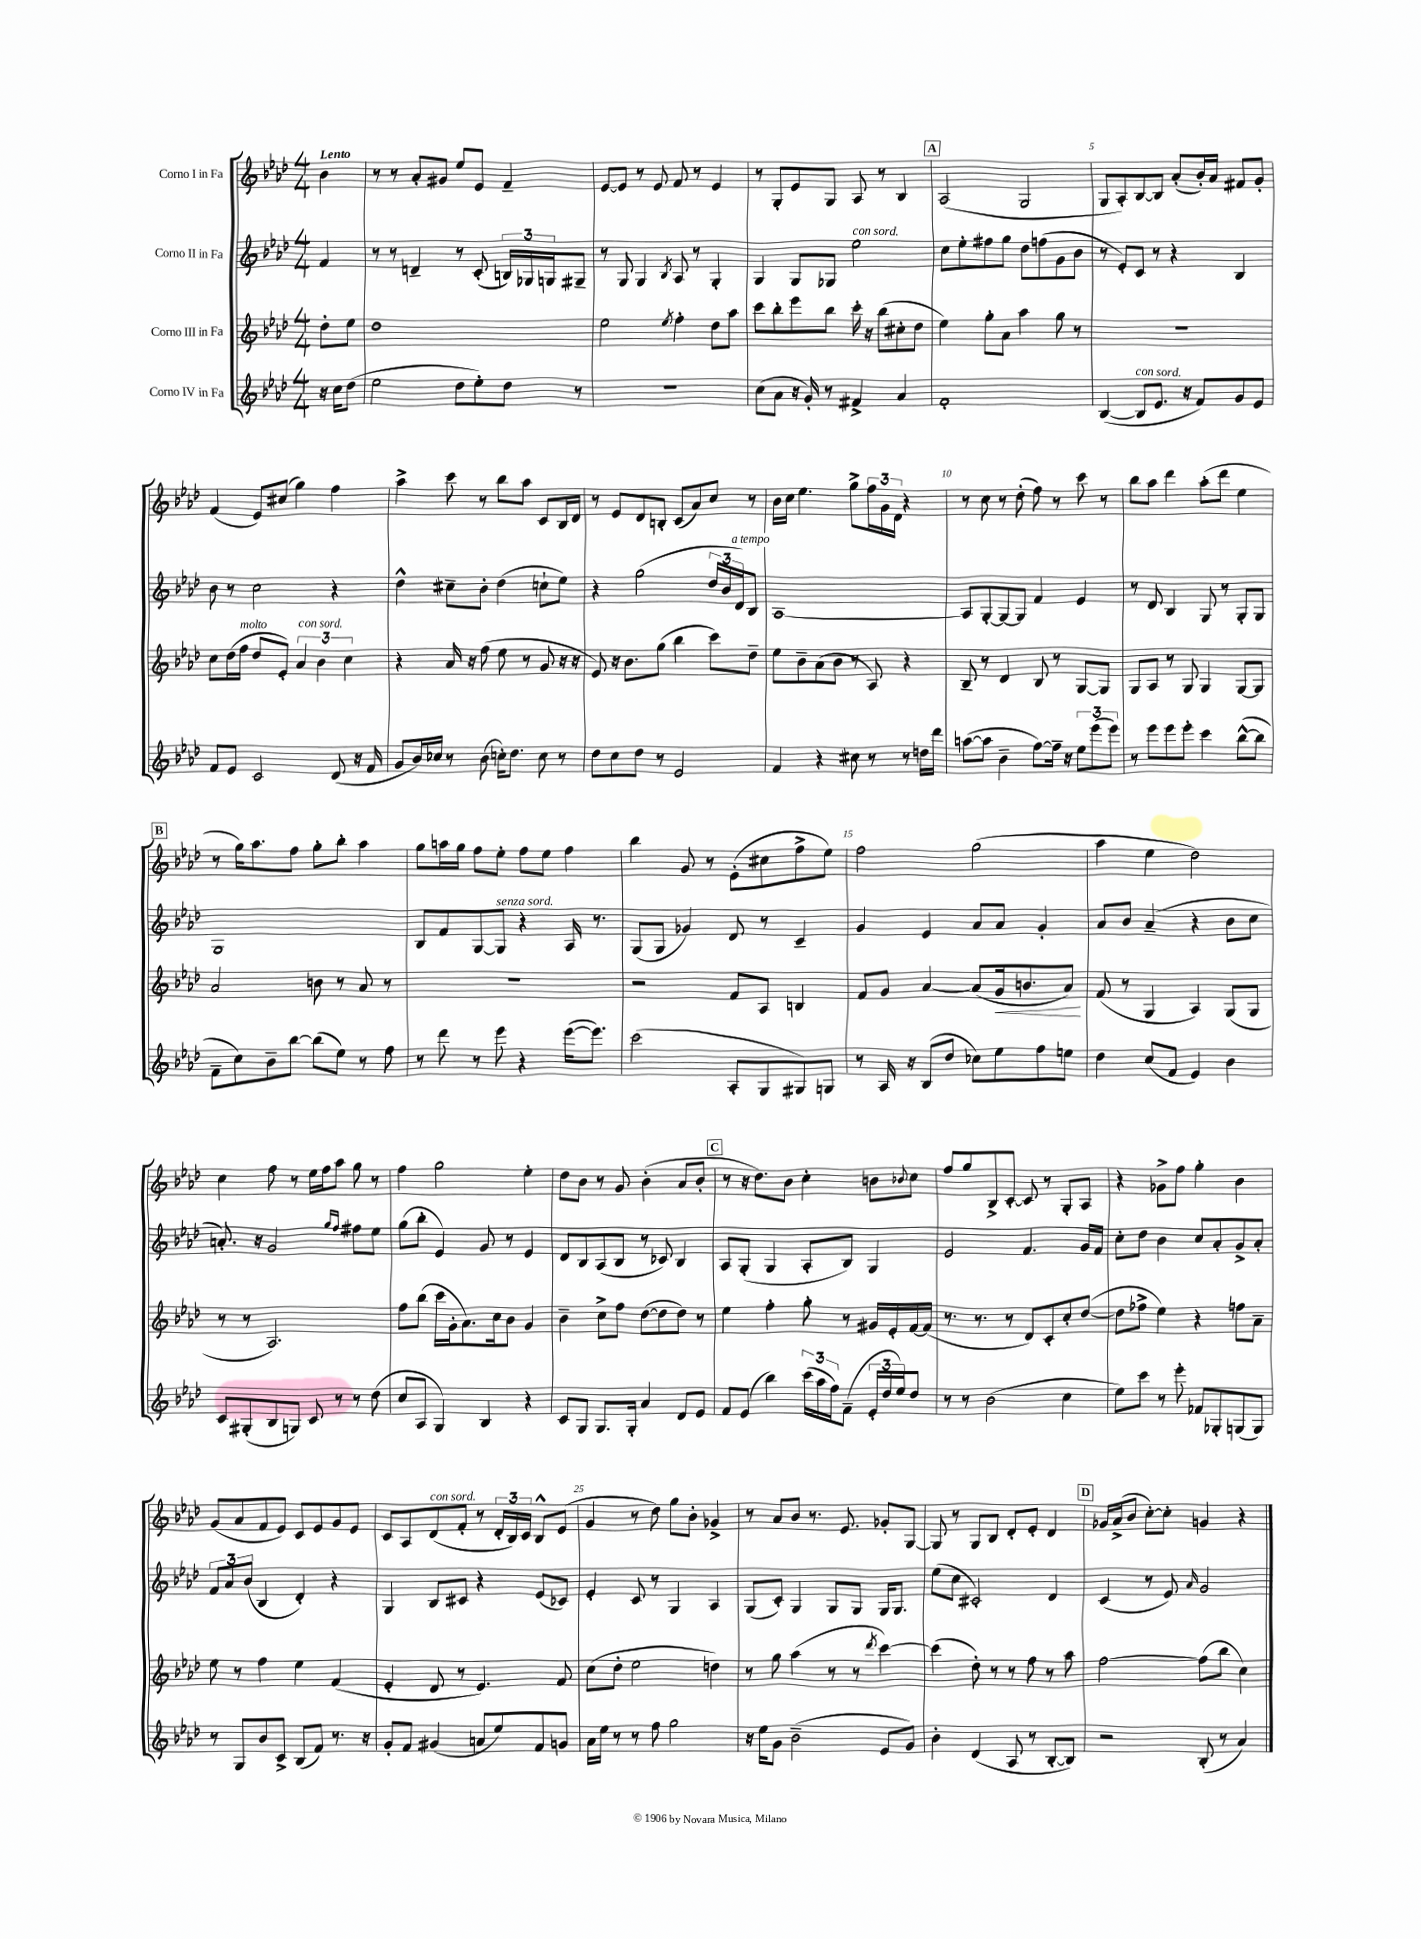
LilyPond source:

<<
\new StaffGroup <<
\new Staff = "s0" \with { instrumentName = "Corno I in Fa" } {
    \clef treble \key aes \major \numericTimeSignature \time 4/4 \partial 4 \tempo "Lento"
    bes'4 |
    r8 r8 aes'8-. gis'8 ees''8 ees'8 f'4-- |
    ees'8~ ees'8 r8 ees'8 f'8 r8 ees'4 |
    r8 g8-. ees'8 g8 aes8 r8 bes4 |
    \mark \markup { \box "A" } aes2( g2 |
    g8 aes8-.) bes8~ bes8 aes'8-.( bes'16-.) aes'16 fis'8 g'8-. |
    f'4( ees'8) cis''8( g''4) f''4 |
    aes''4-> c'''8 r8 bes''8 aes''8 c'8 bes16 des'16 |
    r8 ees'8 des'8 b8-. c'8( aes'8) c''8 r8 |
    bes'16 c''16 ees''4. g''8-> \tuplet 3/2 { f''16 g'16 des'16 } r4 |
    r8 c''8 r8 des''8-.( f''8) r8 c'''8 r8 |
    bes''8 aes''8 des'''4 aes''8-.( des'''8 ees''4 |
    \mark \markup { \box "B" } r8 g''16) aes''8. f''8 g''8-. bes''8-. aes''4 |
    g''8 a''16 g''16 f''8 ees''8-. f''8 ees''8 f''4 |
    bes''4 g'8 r8 ees'8-.( cis''8 f''8-> ees''8) |
    f''2 g''2( |
    aes''4 ees''4 des''2) |
    c''4 f''8 r8 ees''16 f''16 aes''8 g''8 r8 |
    f''4 g''2 ees''4-. |
    des''8 bes'8 r8 g'8 bes'4-.( aes'8 bes'8-. |
    \mark \markup { \box "C" } r8 r16 des''8.) bes'8 c''4-. b'8 \appoggiatura { bes'8 } c''8 |
    f''8 g''8 bes8-> c'8~-. c'8 r8 g8-. aes8 |
    r4 ges'8-> f''8 g''4-. bes'4 |
    g'8( aes'8 f'8 ees'8) c'8 ees'8 g'8 ees'8 |
    c'8 aes8 des'8^\markup { \italic "con sord." }( f'8-. r8 \tuplet 3/2 { des'16-. bes16) c'16 } bes8-^ ees'8( |
    g'4 r8 des''8) g''8 bes'8-. ges'4-> |
    r8 aes'8 bes'8 r8. ees'8. ges'8-. g8~ |
    g8 r8 g8 bes8 des'8-. ees'8-. des'4 |
    \mark \markup { \box "D" } ges'16 aes'16->( bes'8 c''8~-.) c''8-. g'4 r4 \bar "|." |
}
\new Staff = "s1" \with { instrumentName = "Corno II in Fa" } {
    \clef treble \key aes \major \numericTimeSignature \time 4/4 \partial 4
    f'4 |
    r8 r8 d'4-- r8 c'8-.( \tuplet 3/2 { b16) ges16 g16 } gis8-- |
    r8 g8 g4 \acciaccatura { bes8 } aes8 r8 g4-. |
    g4 g8 ges8 ees''2^\markup { \italic "con sord." } |
    \mark \markup { \box "A" } c''8 ees''8-. fis''8 g''8 des''8 f''8( g'8 bes'8 |
    r8 ees'8-.) c'8 r8 r4 bes4 |
    bes'8 r8 c''2 r4 |
    des''4-^ cis''8-- bes'8-. des''4( c''8-! ees''8) |
    r4 g''2( \tuplet 3/2 { des''16 bes'16 des'16^\markup { \italic "a tempo" }) } bes8 |
    aes1~ |
    aes8 g8~-. g8~ g8 f'4 ees'4 |
    r8 des'8 bes4 g8 r8 g8-. g8 |
    \mark \markup { \box "B" } g1 |
    bes8 f'8 g8~ g8^\markup { \italic "senza sord." } r4 aes16 r8. |
    g8( g8 ges'4) des'8 r8 c'4-- |
    g'4 ees'4 aes'8 aes'8 g'4-. |
    aes'8 bes'8 aes'4--( r4 bes'8 c''8 |
    a'8.-.) r16 g'2 \grace { g''16 f''16 } fis''8 ees''8 |
    g''8( bes''8-. ees'4) g'8 r8 ees'4 |
    des'8 bes8 aes8( bes8 r8 ces'8) bes4 |
    \mark \markup { \box "C" } aes8 g8-.( g4 aes8-. bes8) g4 |
    ees'2 f'4. g'16 f'16 |
    c''8-. des''8 bes'4 c''8 aes'8-. g'8-> aes'8-. |
    \tuplet 3/2 { f'8 aes'8 bes'8( } bes4 des'4-.) r4 |
    g4 bes8 cis'8 r4 ees'8( ces'8) |
    ees'4-. c'8 r8 g4 aes4 |
    g8( c'8-.) g4 g8 g8 g16 g8. |
    ees''8( c''8 cis'2-.) des'4 |
    \mark \markup { \box "D" } c'4( r8 ees'8) \grace { aes'16 } g'2 \bar "|." |
}
\new Staff = "s2" \with { instrumentName = "Corno III in Fa" } {
    \clef treble \key aes \major \numericTimeSignature \time 4/4 \partial 4
    des''8-. ees''8 |
    des''1 |
    ees''2 \acciaccatura { ees''8 } f''4-. des''8 aes''8 |
    c'''8 bes''8-. ees'''8 bes''8 c'''16-. r16 bes''8( cis''8-. des''8 |
    \mark \markup { \box "A" } ees''4) g''8-. aes'8 aes''4 g''8 r8 |
    R1 |
    c''8 des''16( f''16^\markup { \italic "molto" } des''8 ees'8-.) \tuplet 3/2 { aes'4^\markup { \italic "con sord." } bes'4 c''4 } |
    r4 aes'16 r16 f''8( ees''8 r8 g'8 r16 r16 |
    ees'8) r16 bes'8. g''8( bes''4 c'''8) des''8-- |
    ees''8 bes'8-- aes'8( bes'8 r8 aes8) r4 |
    bes8-- r8 des'4 bes8 r8 g8~ g8 |
    g8 aes8 r8 g8 g4 g8~ g8 |
    \mark \markup { \box "B" } aes'2 b'8 r8 aes'8 r8 |
    R1 |
    r2 f'8 aes8 b4 |
    f'8 g'8 aes'4~ aes'8( g'16\< b'8. aes'8\!) |
    f'8( r8 g4 aes4) g8( g8 |
    r8 r8 aes2.) |
    f''8 bes''8( c'''16 g'16-. aes'8.) c''16 bes'8 g'4 |
    bes'4-- c''8-> f''8 des''8~( des''8 des''8) r8 |
    \mark \markup { \box "C" } ees''4 f''4-. g''8-. r8 gis'16 ees'16-. f'16~ f'16( |
    r8. r8. r8 des'8) c'8-. c''8-. des''8~( |
    des''8 fes''8-> ees''4) r4 f''8 aes'8-- |
    ees''8 r8 f''4 ees''4 f'4( |
    ees'4-. des'8 r8 ees'4.) f'8 |
    c''8( des''8-. ees''2 d''4) |
    r8 g''8 aes''4( r8 r8 \acciaccatura { des'''8 } c'''4~) |
    c'''4( des''8-.) r8 r8 f''8 r8 aes''8 |
    \mark \markup { \box "D" } f''2~ f''8( bes''8 c''4) \bar "|." |
}
\new Staff = "s3" \with { instrumentName = "Corno IV in Fa" } {
    \clef treble \key aes \major \numericTimeSignature \time 4/4 \partial 4
    r16 c''16 des''8( |
    ees''2 des''8 ees''8-.) des''8 r8 |
    R1 |
    c''8( aes'8 r16 g'16-.) r8 fis'4-> aes'4 |
    \mark \markup { \box "A" } f'1-. |
    bes4~( bes8^\markup { \italic "con sord." } ees'8. r16 f'8) g'8 ees'8 |
    f'8 ees'8 c'2 des'8( r16 f'16 |
    g'8 bes'16) ces''16 r8 bes'8( c''16-.) des''8. c''8 r8 |
    des''8 c''8 des''8 r8 ees'2 |
    f'4 r4 cis''8 r8 r8 d''16 des'''16 |
    a''8~( a''8 bes'4-- f''8~) f''16-- r16 \tuplet 3/2 { ees''8 ees'''8( ees'''8) } |
    r8 ees'''8 ees'''8 ees'''8-. c'''4 bes''8~-^( bes''8 |
    \mark \markup { \box "B" } f'8-- c''8) bes'8-- bes''8~ bes''8( ees''8) r8 f''8 |
    r8 des'''8 r8 ees'''8 r4 ees'''16~( ees'''8.) |
    c'''2( aes8-. g8 gis8) g8 |
    r8 aes16 r16 bes8( des''8 ces''8) ees''8 f''8 e''8 |
    des''4 c''8( f'8 ees'4) bes'4 |
    c'8 gis8-.( bes8 g8) c'8 r8 r8 des''8( |
    c''8 aes8 g4) bes4 r4 |
    c'8 g8 g8. g16-. aes'4 des'8 ees'8 |
    \mark \markup { \box "C" } f'8 ees'8( bes''4) \tuplet 3/2 { c'''16( aes''16 f''16) } f'8--( \tuplet 3/2 { ees'16-. des''16 ees''16) } des''8 |
    r8 r8 bes'2( c''4 |
    ees''8) c'''8 r8 ees'''8-. fes'8 ges8-. g8( g8) |
    r8 g8 bes'8 c'8-> bes8( f'8) r8. r16 |
    g'8-. f'8 gis'4( a'8 ees''8) f'8 g'8 |
    aes'16 ees''16 r8 r8 f''8 g''2 |
    r16 ees''16 g'8 bes'2--( ees'8 g'8) |
    bes'4-. des'4( aes8 r8 bes8~-. bes8) |
    \mark \markup { \box "D" } r2 bes8-.( r8 aes'4) \bar "|." |
}
>>
>>
\layout { \context { \Score \override BarNumber.break-visibility = ##(#f #t #t) barNumberVisibility = #(every-nth-bar-number-visible 5) } }
